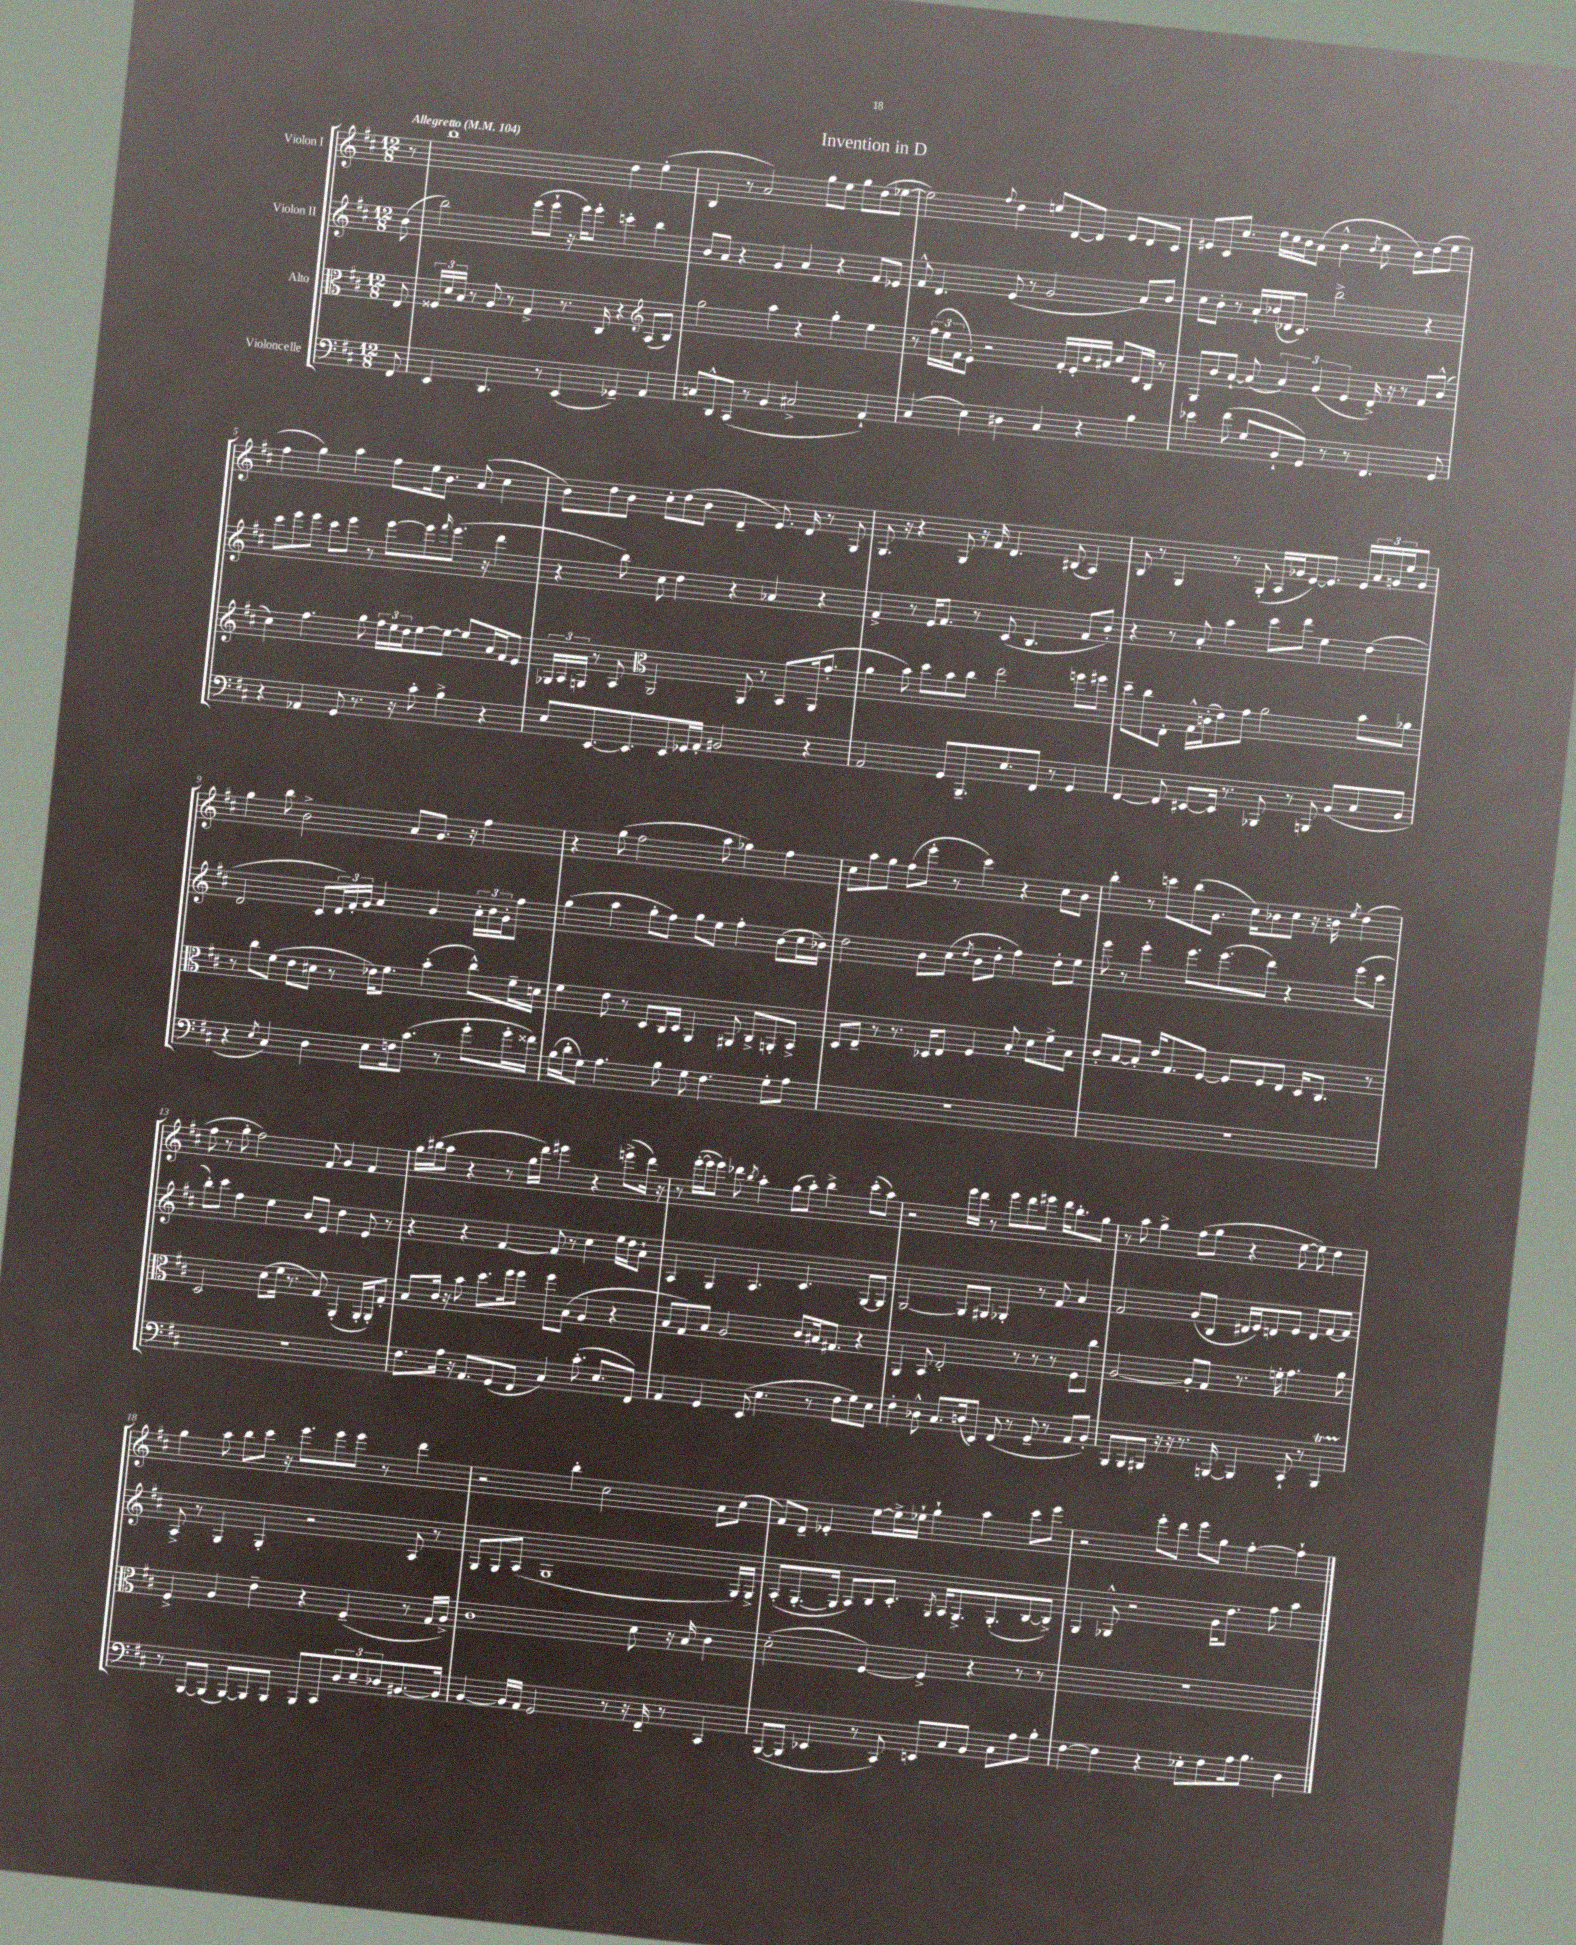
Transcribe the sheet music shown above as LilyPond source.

\header { title = "Invention in D" }
<<
\new StaffGroup <<
\new Staff = "s0" \with { instrumentName = "Violon I" } {
    \clef treble \key d \major \numericTimeSignature \time 12/8 \partial 8 \tempo "Allegretto" 4 = 104
    r8 |
    b''1 d''4 e''4-.( |
    b4 r8 a'2) g''8 e''8 g''8 d''8( ees''8~ |
    ees''2) \appoggiatura { fis''8 } d''4 e''8 d'8~ d'8 e'8 d'8 cis'8 |
    eis'8 cis'8 cis''8. d''16 cis''16 b'16 a'8( b'4-^ \acciaccatura { b'8 } cis''8 b'8) d''8( e''8 |
    fis''4 g''4) a''4 fis''8 e''16 b'8. a'8( cis''4 |
    b'8) d''8 b'8 cis''8-. d''8( b'8 d'4-- e'8.) d'16 r8 g8 |
    g8. r16 r4 g8 r16 fis'16 d'4. bis8( a4) |
    b8 r8 g4 r8 g8-.( a16 ges'16 e'8~) e'8. e'16 \tuplet 3/2 { a'16 g'16 e''16 } g'8 |
    g''4 b''8 b'2-> a'8 g'8. r16 fis''4 |
    r4 g''8( fis''2 a''8 ges''4) fis''4 |
    cis''8 a''8 g''8 fis''8( e'''8-. r8 cis'''4) r4 cis''8 b'8 |
    b''4-. r8 c'''8 b''8( g'8. cis''16) bes'8 cis''8 r16 b'16 \acciaccatura { e''8 } d''4( |
    fis''8 r8 g''8-. fis''2) fis'8 g'4 fis'4 |
    g''16 bis''16( a''8 r4 r8 g''16 d'''16) eis'''4 r4 e'''8->( d'''16) r16 |
    r8 e'''16~-.( e'''16 e'''8) des'''8 \acciaccatura { b''8 } a''4-. g''8( a''8-.) b''4-> cis'''8-.( a''8) |
    r2 e'''16 d'''16 r8 e'''8 d'''8 eis'''8 d'''16 b''8.-. g''8 |
    r8 a''8 g''4-> fis''8( g''8 r4 e''8~ e''8) d''4 |
    g''4 a''8 b''8 cis'''8 r16 e'''8. e'''8 e'''8 r8 d'''4 |
    r2 b''4-. cis''2 a'8 cis''8( |
    fis'8) d'8-- ees'4-. e''8~ e''16-> ees''16-! g''4-! a''4 cis'''8 e'''8 |
    r2 e'''8-. d'''8 e'''8 g''8 fis''4~-. fis''4-! \bar "|." |
}
\new Staff = "s1" \with { instrumentName = "Violon II" } {
    \clef treble \key d \major \numericTimeSignature \time 12/8 \partial 8
    b'8( |
    b''2) e'''8( e'''8-! r16 e'''16) e'''8-. c'''4-. b''4 |
    b'8 a'8 r4 g'4 a'4 r4 fis'8 ees'8 |
    fis'8-^ d'4. e'8( r8 g'2 a'8) b'8 |
    cis''8 b'8-. r8 a'16-! bes'16( des'16 cis'8.) b''2-> r4 |
    cis'''8 e'''8 e'''8 cis'''8 e'''8 r8 e'''8~ e'''8 \grace { fis'''16 } e'''8.( r16 d'''4 |
    r4 b''8) cis''8 d''4 r4 aes'4 r4 |
    fis'4-> r8 e'16 fis'8. r8 cis'8( b4. fis'8 b'8-.) |
    r4 r8 a'8-. a''4 cis'''8 d'''8 e''4 d''4( |
    d'2 cis'8 \tuplet 3/2 { d'16) fis'16-. g'16 } a'4 g'4 \tuplet 3/2 { a'16-. b'16 g'16-. } fis''8 |
    g''4( a''4 g''8-. fis''8) g''8 e''8 fis''4-. b'8( cis''16 bes'16) |
    d''2 b'8 cis''8( \acciaccatura { d''8 } b'8 d''8-. fis''4) d''8-. e''8 |
    e'''8 r8 e'''4-. e'''8. e'''8.( d'''8) r4 e'''8( cis'''8 |
    b''8-.) cis'''8 fis''4 e''4 b'8 e'8 d''4 e'8 r8 |
    r4 r4 fis'4~ fis'8 r8 cis''4 e''16 d''16 a'8-! |
    a4 g4 a4. cis'4. g8~ g8 |
    g2~ g8 gis8 ges4-. r8 fis'8 a'4 |
    fis'2 g'8( b8 dis'16 e'16) d'8 e'8 d'8 fis'8~ fis'8 |
    a8-> r8 g4 g4-. r2 a8 r8 |
    g8 g8 a8( g1 g16) g16-> |
    a8-.( g8.~-. g16 a8) b8 cis'8.-. \acciaccatura { g8 } a16 g8.-> g8.-.( b8~ b8->) |
    g4 ges8-^ r2 g'16 d''8. fis''8 a''4 \bar "|." |
}
\new Staff = "s2" \with { instrumentName = "Alto" } {
    \clef alto \key d \major \numericTimeSignature \time 12/8 \partial 8
    e8 |
    \tuplet 3/2 { fisis16 d'16 b16 } r8 a8 r8 g4-> r8. cis16 r4 \clef treble a8( b8) |
    g''2 a''4 r4 g''4-. e''4 |
    r8 \tuplet 3/2 { fis''16( e''16 fis'16 } e'8-.) r2 fis'16-. e'16-. b'16 ais'16 cis''8 d'16 b16 r8 |
    g8 b'8 a'8~-! a'8( \tuplet 3/2 { a'4) g'4( e'4 } d'16->) r16 r8 fis'8 b'8-^( |
    cis''4) fis''4. g''8 \tuplet 3/2 { fis''16 e''16 d''16 } e''8~ e''8~ e''8 a'16 fis'16 e'8 |
    \tuplet 3/2 { ges16 a16 g16 } r8 a8 \clef alto a,2 a,8 r8 b,8 a,16( g'8.-. |
    a'4 b'8) d''8 b'8 cis''8 e''2 f''8 fis''8 |
    d''8-- cis''8 e8-. g16-^ c'16-.( e'8) g'8 a'2 b'8 aes'8 |
    r8 cis''8 fis'8( e'8 dis'8 r8 ees'16) fis'8. b'4-.( cis''8-^) fis'16-- d'16 |
    fis'4 e'8 r8 d8 cis16 d16 a,4 ais,8 cis8-> a,8-. b,8-> |
    d8 e8-- r8 r8. des16 e8 fis4 b8-. d'8 fis'8-> b8 |
    cis'8-. b8~ b8-. e'16 g8. fis8~ fis8 fis8 e8 d16 cis8. r8 |
    d2 d'8( fis'16 r8. g8) a,4-.( a,16-. a,16-.) g8-. |
    b8 cis'16 r16 b'8 d''8. fis''16 fis''8 fis''8 b8( a4 r4 |
    b8 g8) b8 a2 cis'8 bis16 gis8. r4 |
    a,4 b,8 e2-. r8 r8 r8 fis8 cis''8 |
    a2~ a8-. g8 r8. f'16-. g'4. a'8 |
    fis4-> a4 e'4-- r4 fis4--( r8 g16 a16->) |
    cis'1 d'8 r16 b16 cis'4 |
    d'2-.( fis4~) fis4-> r4 r8 r8 |
    R1. \bar "|." |
}
\new Staff = "s3" \with { instrumentName = "Violoncelle" } {
    \clef bass \key d \major \numericTimeSignature \time 12/8 \partial 8
    fis,8 |
    e,4 d,4. r8 e,4( ges,4--) a,4 |
    c8 d,8-^ cis,8( r8 b,4 cis2-> a,4-!) |
    cis4( e4) dis4 cis4 r4 b4 |
    ees'4 fis'8( g8 b,8-! g,8) r8 r8 fis,4. g,8 |
    r4 aes,4 g,8 r8. r16 cis'8-. b4-> r4 |
    e8 e,8.~ e,8. e,8 ges,16 a,16-. bis,2 r4 |
    a,2 g,8 b,,8.-- e8. fis,8 r8 g,4 |
    fis,4~ fis,8 eis,8~ eis,16 r8. bes,,8 r8 b,,8 b,8( cis8 b,8 |
    r4 \acciaccatura { e8 } cis4) d4 e8 f16 cis'8.( r8 g'8-. g'16-. fisis'16) |
    b16( d'16-. g8) a4. b8 g8 fis4. g8-. a8 |
    R1. |
    R1. |
    R1. |
    fis8. a16 r16 a,8. g,8( fis,8 cis4) cis'8.-.( e8. fis,8) |
    a,4 g,4 e,8( e4. r8 fis8 g8) e8 |
    fis4-. des8-^ cis8. d16( e,8) fis,8( r8 g,8-- r8 a,8 b,8-.) |
    b,,8 b,,8 bis,,8 r16 r16 r8. b,,16~ b,,4 cis,8-! r8 b,,4\startTrillSpan |
    r8\stopTrillSpan b,,8~ b,,8( b,,8~) b,,8 b,,8 b,,8 cis,8 \tuplet 3/2 { d8 e8-- des8 } bis,8.~ bis,16 |
    b,4~ b,16 a,16 g,2 r8 r16 fis,16-- r8 cis,4 |
    b,,8~( b,,8 ees,4 r8 cis,8) e,8 cis8 b,8 cis8 a8 b8-. |
    fis4~ fis4 r4 ees8-. fis8 a16 b8. d4 \bar "|." |
}
>>
>>
